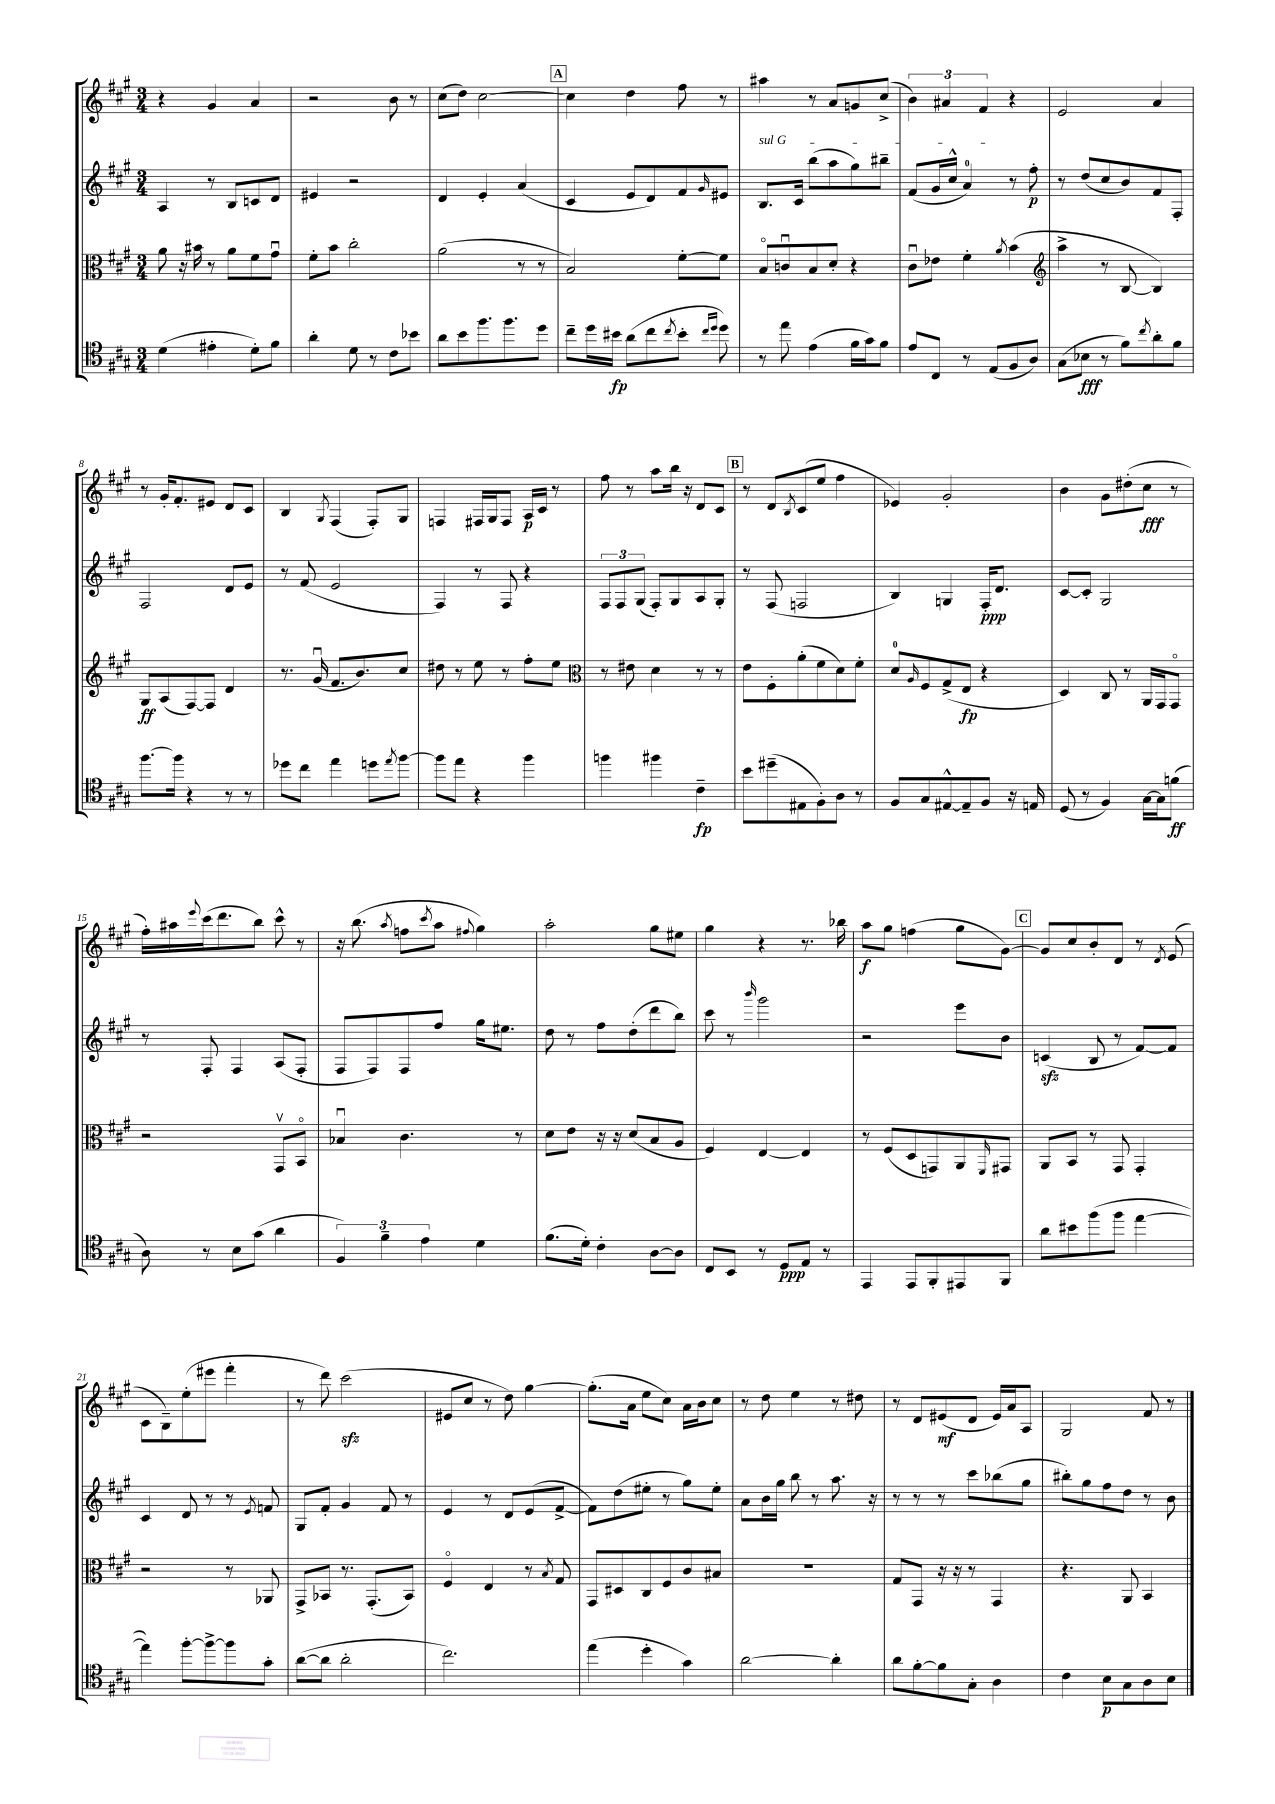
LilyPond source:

<<
\new StaffGroup <<
\new Staff = "s0" {
    \clef treble \key a \major \numericTimeSignature \time 3/4
    r4 gis'4 a'4 |
    r2 b'8 r8 |
    cis''8( d''8) cis''2~ |
    \mark \markup { \box "A" } cis''4 d''4 fis''8 r8 |
    ais''4 r8 a'8 g'8 cis''8->( |
    \tuplet 3/2 { b'4) ais'4 fis'4 } r4 |
    e'2 a'4 |
    r8 gis'16-. fis'8.-. eis'8 d'8 cis'8 |
    b4 \acciaccatura { gis8 } fis4( fis8-.) gis8 |
    f4 fis16 gis16 fis8 a16\p cis'16 r8 |
    fis''8 r8 a''8 b''16 r16 d'8 cis'8 |
    \mark \markup { \box "B" } r8 d'8 \acciaccatura { b8 } cis'8( e''8 fis''4 |
    ees'4) gis'2-. |
    b'4 gis'8 dis''8-.( cis''8\fff r8 |
    fis''16-.) ais''16 \appoggiatura { e'''8 } cis'''16( d'''8. b''8) cis'''8-^ r8 |
    r16 b''8.( \acciaccatura { a''8 } f''8 \acciaccatura { cis'''8 } a''8 \appoggiatura { fis''8 } gis''4) |
    a''2-. gis''8 eis''8 |
    gis''4 r4 r8. bes''16 |
    a''8\f gis''8 f''4( gis''8 gis'8~) |
    \mark \markup { \box "C" } gis'8 cis''8 b'8-. d'8 r8 \acciaccatura { d'8 } e'8( |
    cis'8 b8--) e''8-.( eis'''8 fis'''4-. |
    r8 d'''8) cis'''2\sfz( |
    eis'8 cis''8 r8 d''8) gis''4~ |
    gis''8.-.( a'16 e''8 cis''8) a'16 b'16 cis''8 |
    r8 d''8 e''4 r8 dis''8 |
    r8 d'8 eis'8\mf( d'8 eis'16) a'16 a8 |
    gis2 fis'8 r8 \bar "|." |
}
\new Staff = "s1" {
    \clef treble \key a \major \numericTimeSignature \time 3/4
    a4 r8 b8 c'8 d'8 |
    eis'4 r2 |
    d'4 e'4-. a'4( |
    \mark \markup { \box "A" } cis'4 e'8 d'8) fis'8 \grace { gis'16 } eis'8 |
    \once \override TextSpanner.bound-details.left.text = \markup { \italic "sul G" } b8.\startTextSpan cis'16 b''8( a''8 gis''8) bis''8-- |
    fis'8( gis'16 cis''16-^ a'4-0\stopTextSpan) r8 fis''8-.\p |
    r8 d''8( cis''8 b'8) fis'8 fis8-. |
    fis2 d'8 e'8 |
    r8 fis'8( e'2 |
    fis4) r8 fis8 r4 |
    \tuplet 3/2 { fis8 fis8 gis8( } fis8-.) gis8 a8 gis8-. |
    \mark \markup { \box "B" } r8 fis8( f2 |
    b4) g4 fis16-.\ppp d'8. |
    cis'8~ cis'8-. gis2 |
    r8 fis8-. fis4 a8( fis8-. |
    fis8 fis8) fis8 fis''8 gis''16 eis''8. |
    d''8 r8 fis''8 d''8-.( d'''8 b''8) |
    cis'''8 r8 \grace { b'''16 } gis'''2 |
    r2 e'''8 b'8 |
    \mark \markup { \box "C" } c'4\sfz( b8 r8 fis'8~) fis'8 |
    cis'4 d'8 r8 r8 \acciaccatura { e'8 } f'8 |
    gis8 fis'8-. gis'4 fis'8 r8 |
    e'4 r8 d'8 e'8( fis'8~-> |
    fis'8) d''8( eis''8-. r8 gis''8) eis''8-. |
    a'8 b'16 gis''16 b''8 r8 a''8. r16 |
    r8 r8 r8 cis'''8 bes''8( gis''8 |
    bis''8-.) gis''8 fis''8 d''8 r8 b'8 \bar "|." |
}
\new Staff = "s2" {
    \clef alto \key a \major \numericTimeSignature \time 3/4
    a'8 r16 bis'16 r8 a'8 fis'8 gis'8\downbow |
    fis'8-. b'8 cis''2-. |
    a'2( r8 r8 |
    \mark \markup { \box "A" } b2) fis'8~-. fis'8 |
    b8\flageolet c'8\downbow b8 d'8-. r4 |
    cis'8\downbow ees'8 fis'4-. \acciaccatura { a'8 } b'4( |
    \clef treble a''4-> r8 b8~ b4) |
    gis8\ff a8( fis8~) fis8 d'4 |
    r8. gis'16\downbow( fis'8. b'8.) cis''8 |
    dis''8 r8 e''8 r8 fis''8-. e''8 |
    \clef alto r8 eis'8 d'4 r8 r8 |
    \mark \markup { \box "B" } e'8 fis8-. a'8-.( fis'8 d'8) fis'8-. |
    d'8-0 \grace { a16 } fis8 gis8->( e8\fp r4 |
    d4) cis8 r8 a,16 gis,16 gis,8\flageolet |
    r2 gis,8\upbow b,8\flageolet |
    bes4\downbow cis'4. r8 |
    d'8 e'8 r16 r16 d'8( b8 a8 |
    fis4) e4~ e4 |
    r8 fis8( d8 g,8) a,8 \grace { fis,16 } gis,8 |
    \mark \markup { \box "C" } a,8 b,8 r8 gis,8 gis,4-. |
    r2 r8 aes,8 |
    gis,8-> bes,8 r8. gis,8.-.( bes,8) |
    fis4\flageolet e4 r8 \acciaccatura { b8 } gis8 |
    gis,8 dis8 cis8 fis8 cis'8 bis8 |
    R2. |
    gis8 gis,8 r16 r16 r8 gis,4 |
    r4. a,8 b,4 \bar "|." |
}
\new Staff = "s3" {
    \clef tenor \key a \major \numericTimeSignature \time 3/4
    d'4( eis'4-. d'8-.) fis'8 |
    a'4-. d'8 r8 cis'8 bes'8 |
    a'8 b'8 fis''8. fis''8. d''8 |
    \mark \markup { \box "A" } cis''8-- d''16 bis'16\fp a'8( cis''8 \acciaccatura { cis''8 } bis'8-. \grace { cis''16 d''16 } d''8) |
    r8 e''8 e'4( fis'16 gis'16) fis'8 |
    e'8 cis8 r8 e8( fis8 a8) |
    gis8( bes8\fff r8 fis'8) \acciaccatura { cis''8 } a'8-. fis'8 |
    fis''8.~ fis''16 r4 r8 r8 |
    des''8 cis''8 e''4 d''8 \acciaccatura { e''8 } fis''8~ |
    fis''8 e''8 r4 fis''4 |
    f''4 fis''4 cis'4--\fp |
    \mark \markup { \box "B" } b'8 dis''8--( eis8 fis8-.) a8 r8 |
    fis8 gis8 eis8~-^ eis8-- fis8 r16 e16 |
    d8( r8 fis4) gis16~ gis16 f'8\ff( |
    a8) r8 b8 gis'8( a'4 |
    \tuplet 3/2 { fis4) fis'4-- e'4 } d'4 |
    fis'8.( d'16-.) cis'4-. a8~ a8 |
    cis8 b,8 r8 d8\ppp e8 r8 |
    e,4 e,8 fis,8-. eis,8 fis,8 |
    \mark \markup { \box "C" } a'8 bis'8 fis''8( fis''8 e''4~ |
    e''4) fis''8~-. fis''8~-> fis''8 gis'8-. |
    a'8~( a'8 a'2-. |
    cis''2.) |
    e''4( d''4-. gis'4) |
    a'2~ a'4-. |
    a'8 fis'8~-. fis'8 gis8-. a4 |
    cis'4 b8\p gis8 a8 b8 \bar "|." |
}
>>
>>
